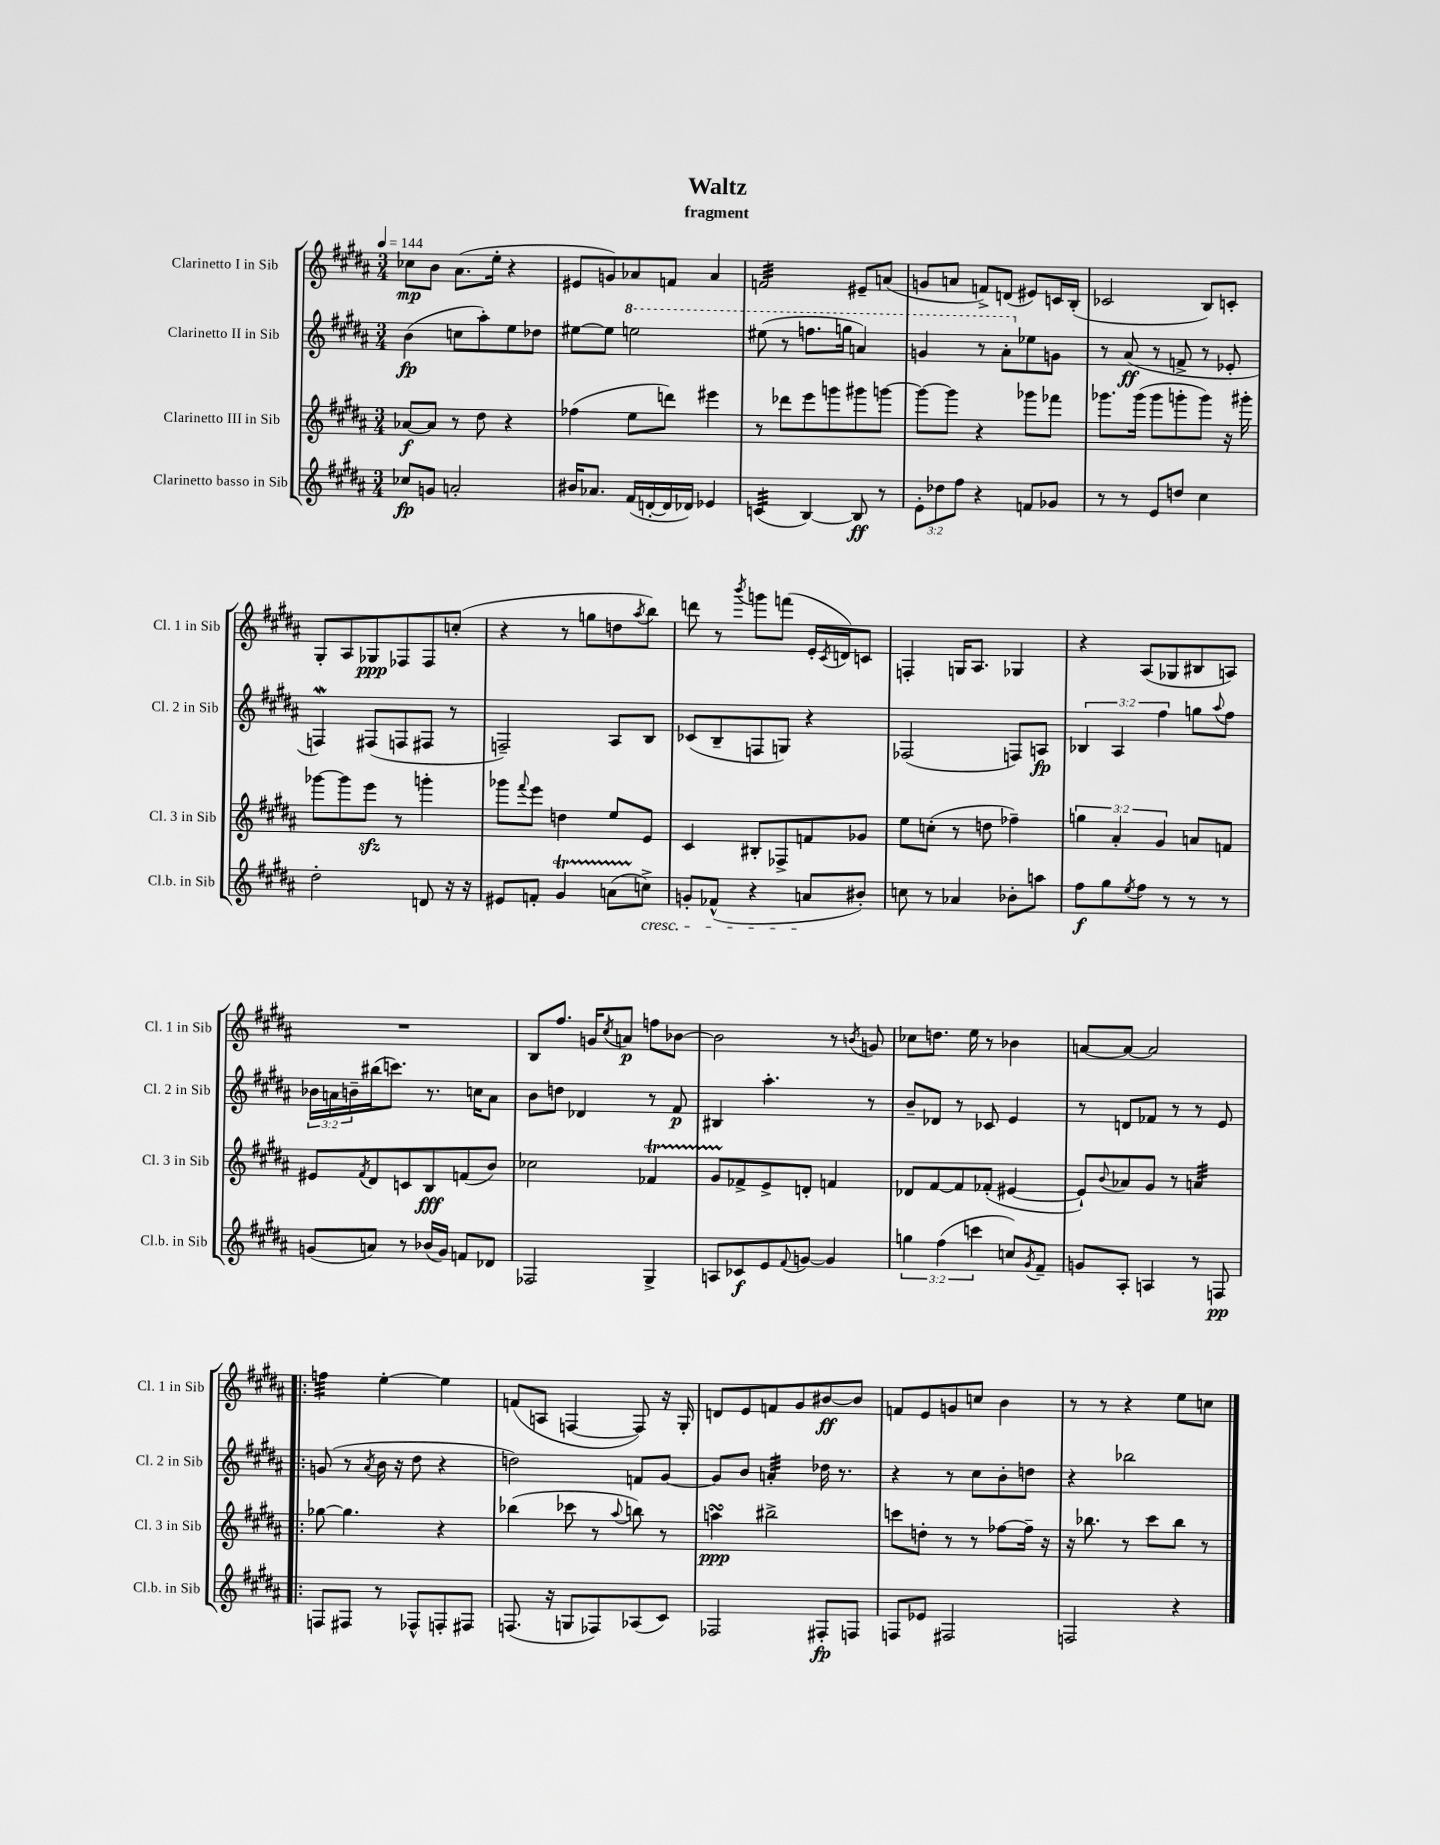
\header { title = "Waltz" subtitle = "fragment" }
<<
\new StaffGroup <<
\new Staff = "s0" \with { instrumentName = "Clarinetto I in Sib" shortInstrumentName = "Cl. 1 in Sib" } {
    \clef treble \key b \major \numericTimeSignature \time 3/4 \tempo 4 = 144
    ces''8\mp b'8 ais'8.( e''16-. r4 |
    eis'8 g'8) aes'8 f'8 aes'4 |
    f'2:32 eis'8-- a'8( |
    g'8 a'8 f'8->) d'8( eis'8) c'16 b16-.( |
    ces'2 b8) c'8-. |
    gis8-. ais8 ges8\ppp fes8 fes8 c''8-.( |
    r4 r8 g''8 d''8 \acciaccatura { ais''8 } b''8) |
    d'''8 r8 \acciaccatura { b'''8 } g'''8 f'''8( e'16-. \acciaccatura { cis'8 } d'16) c'8 |
    f4-. g16 ais8. ges4 |
    r4 ais8( ges8 bis8 a8) |
    R2. |
    b8 fis''8. g'16 \acciaccatura { cis''8 } a'8\p f''8 bes'8~ |
    bes'2 r8 \acciaccatura { b'8 } g'8 |
    ces''8 d''8. e''16 r8 bes'4 |
    a'8~ a'8~ a'2 |
    \bar ".|:" f''4:32 e''4~-. e''4 |
    f'8( a8 f4~ f8) r16 gis16-. |
    d'8 e'8 f'8 gis'8 bis'8~\ff bis'8 |
    f'8 e'8 g'8 c''8 b'4 |
    r8 r8 r4 e''8 c''8 \bar "|." |
}
\new Staff = "s1" \with { instrumentName = "Clarinetto II in Sib" shortInstrumentName = "Cl. 2 in Sib" } {
    \clef treble \key b \major \numericTimeSignature \time 3/4 \override Staff.TupletNumber.text = #tuplet-number::calc-fraction-text
    b'4\fp( c''8 ais''8-.) e''8 des''8 |
    eis''8~ eis''8 \ottava #1 e'''!2 |
    eis'''8( r8 f'''8. g'''16 a''4) |
    g''4 r8 ais''8-. \ottava #0 ees''8 g'8 |
    r8 ais'8\ff( r8 f'8-> r8 ees'8-. |
    f4\mordent) fis8( f8 fis8 r8 |
    f2--) ais8 b8 |
    ces'8( b8-- f8 g8) r4 |
    fes2( f8) a8\fp |
    \tuplet 3/2 { bes4 ais4 fis''4 } g''8 \appoggiatura { ais''8 } fis''8 |
    \tuplet 3/2 { bes'16 a'16 b'16-- } bis''16( c'''8.) r8. c''16 a'8 |
    b'8 d''8 des'4 r8 fis'8\p |
    bis4 ais''4.-. r8 |
    b'8-- des'8 r8 ces'8 e'4 |
    r8 d'8 fes'8 r8 r8 e'8 |
    \bar ".|:" g'8( r8 \acciaccatura { ais'8 } b'16 r16 dis''8 r4 |
    d''2) f'8 gis'8~ |
    gis'8 b'8 a'4:32-. des''16 r8. |
    r4 r8 cis''8 b'8-. d''8 |
    r4 bes''2 \bar "|." |
}
\new Staff = "s2" \with { instrumentName = "Clarinetto III in Sib" shortInstrumentName = "Cl. 3 in Sib" } {
    \clef treble \key b \major \numericTimeSignature \time 3/4 \override Staff.TupletNumber.text = #tuplet-number::calc-fraction-text
    aes'8~\f aes'8 r8 dis''8 r4 |
    fes''4( e''8 d'''8) eis'''4 |
    r8 des'''8 e'''8 g'''8 gis'''8 g'''8~ |
    g'''8~ g'''8 r4 ges'''8 fes'''8 |
    ges'''8. ges'''16( ges'''8 g'''8-. g'''8) r16 gis'''16-. |
    ges'''8~ ges'''8 e'''8\sfz r8 g'''4-. |
    ges'''8 \appoggiatura { fis'''8 } e'''8 d''4 e''8 e'8 |
    cis'4 bis8-. fes8-> f'8 ges'8 |
    e''8 c''8-.( r8 d''8 fes''4--) |
    \tuplet 3/2 { g''4 ais'4-. gis'4 } a'8 f'8 |
    eis'8 \acciaccatura { fis'8 } dis'8 c'8 b8\fff f'8( b'8) |
    ces''2 fes'4\startTrillSpan |
    gis'8 fes'8->\stopTrillSpan e'8-> d'8-. f'4 |
    des'8 fis'8~ fis'8 fes'8-.( eis'4~ |
    eis'8-!) \appoggiatura { b'8 } aes'8 gis'8 r8 a'4:32 |
    \bar ".|:" ges''8~ ges''4. r4 |
    bes''4( ces'''8 r8 \appoggiatura { ais''8 } b''8) r8 |
    a''4\turn\ppp bis''2-> |
    c'''8 d''8-. r8 r8 fes''8~ fes''16-- r16 |
    r16 bes''8. r8 cis'''8 bes''8 r8 \bar "|." |
}
\new Staff = "s3" \with { instrumentName = "Clarinetto basso in Sib" shortInstrumentName = "Cl.b. in Sib" } {
    \clef treble \key b \major \numericTimeSignature \time 3/4 \override Staff.TupletNumber.text = #tuplet-number::calc-fraction-text
    ces''8\fp g'8 a'2-. |
    bis'16 aes'8. fis'16( d'16~-. d'16 des'16) ees'4 |
    c'4:32( b4~) b8\ff r8 |
    \tuplet 3/2 { e'8-. des''8 fis''8 } r4 f'8 ges'8 |
    r8 r8 e'8 d''8 cis''4 |
    dis''2-. d'8 r16 r16 |
    eis'8 f'8-. gis'4\startTrillSpan a'8( c''8->\stopTrillSpan\cresc) |
    g'8-. fes'8-^( r4 a'8\! bis'8-.) |
    c''8 r8 aes'4 bes'8-. a''8 |
    fis''8\f gis''8 \acciaccatura { e''8 } fis''8 r8 r8 r8 |
    g'8( a'8) r8 bes'16( g'16) f'8 des'8 |
    fes2 gis4-> |
    a8 ces'8\f e'8 \appoggiatura { fis'8 } g'8~ g'4 |
    \tuplet 3/2 { g''4 fis''4( c'''4 } c''8) \acciaccatura { gis'8 } fis'8-- |
    g'8 ais8-. a4 r8 f8\pp |
    \bar ".|:" f8 fis8 r8 fes8-^ f8-. fis8 |
    f8.( r16 g8 fes8) aes8( cis'8) |
    fes2 fis8-.\fp f8 |
    f8 ees'8 fis2 |
    f2 r4 \bar "|." |
}
>>
>>
\layout { \context { \Score \remove "Bar_number_engraver" } }
